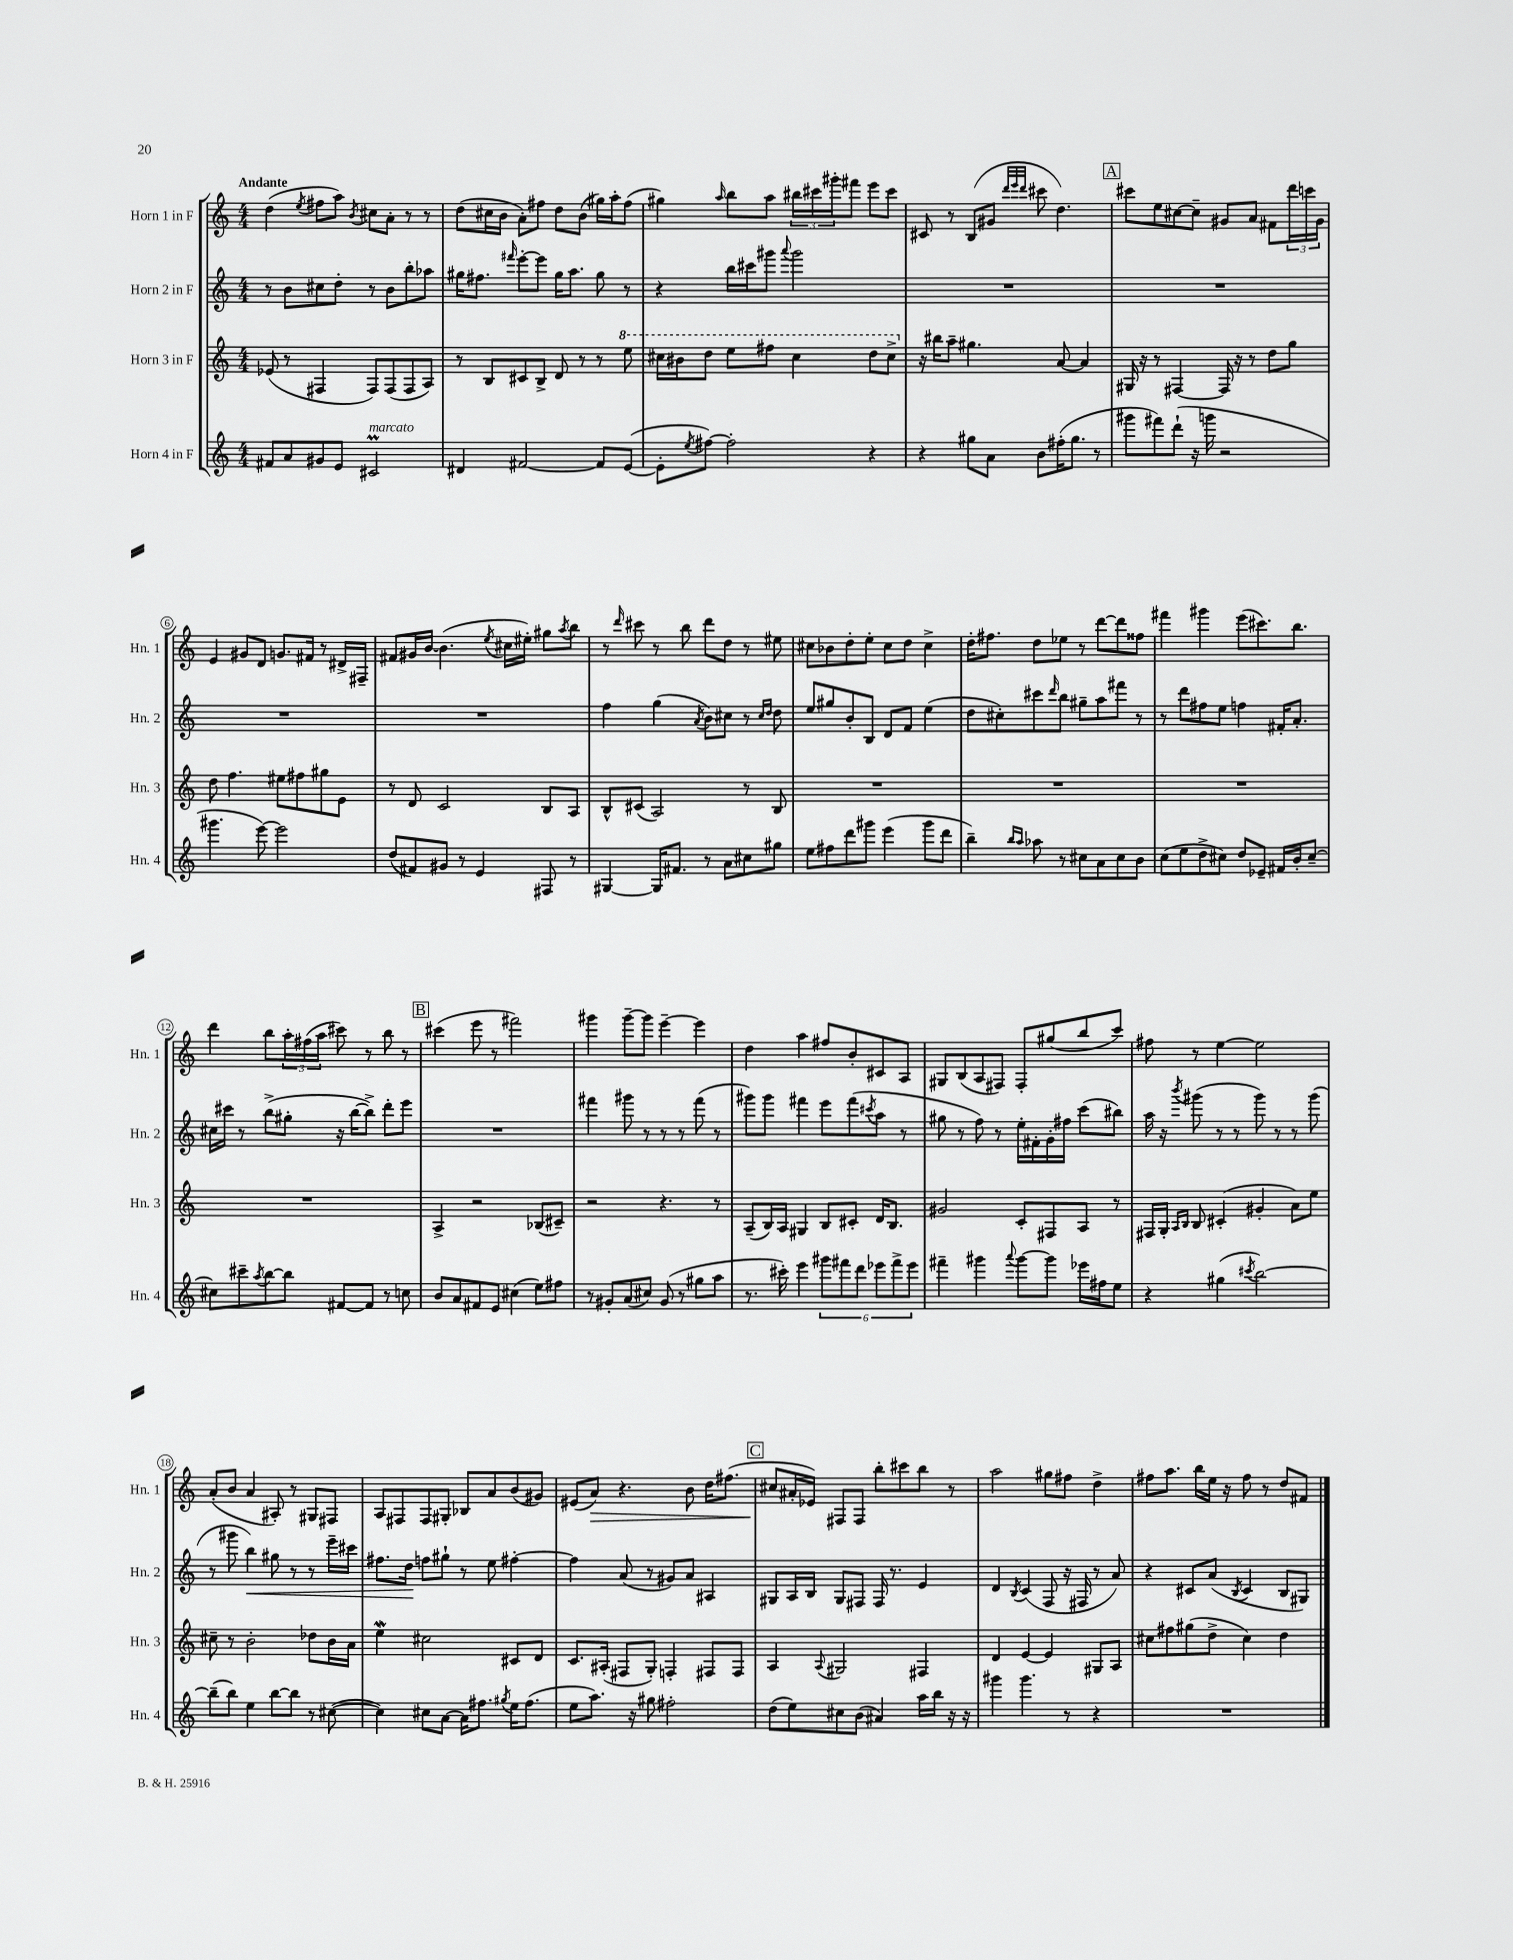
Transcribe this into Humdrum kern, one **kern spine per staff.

**kern	**kern	**kern	**kern
*staff4	*staff3	*staff2	*staff1
*clefG2	*clefG2	*clefG2	*clefG2
*k[]	*k[]	*k[]	*k[]
*M4/4	*M4/4	*M4/4	*M4/4
8f#	(8e-	8r	(4dd
8a	8r	8b	.
.	.	.	8qee
8g#	4F#	8cc#	8ff#
8e	.	8dd'	8aa)
.	.	.	8qb
2c#	8F#)	8r	8cc#
.	(8F#	8b	8a'
.	8F#	8bb'	8r
.	8A)	8aa-	8r
=	=	=	=
4d#	8r	16gg#	(8dd
.	.	8.ff#	.
.	8B	.	16cc#
.	.	.	16b
.	.	16qqfff#	.
[2f#	8c#	[8eee'	8a')
.	8B^	8eee]	8ff#
.	8d	16gg#	8dd
.	.	8.aa	.
.	8r	.	(8b
8f#]	8r	8gg#	16gg#)
.	.	.	16aa'
([8e	8eee	8r	(8ff#
=	=	=	=
8e']	16ccc#	4r	4gg#)
.	16bb#	.	.
8qee	.	.	.
[8ff#)	8ddd	.	.
.	.	.	16qqaa
2ff#']	8eee	16bb	8bb
.	.	16ccc#	.
.	8fff#	8ggg#	8aa
.	.	8qqaaa	.
.	4ccc#	2ggg#	24bb#
.	.	.	24ccc#
.	.	.	24ggg#'
.	.	.	8fff#
4r	8ddd	.	8eee
.	8ccc#^	.	8ccc#
=	=	=	=
4r	16r	1r	8c#
.	16bb#	.	.
.	8aa~	.	8r
8gg#	4.gg#	.	(8B
8a	.	.	8g#
.	.	.	32qqddd
.	.	.	32qqeee
.	.	.	32qqddd
8b	.	.	8ccc#
(16ff#'	[8a	.	4.dd)
8.gg#	.	.	.
.	4a]	.	.
8r	.	.	.
=	=	=	=
8ggg#	16G#	1r	8ccc#
.	16r	.	.
8fff#)	8r	.	8ee
(8ddd`	[4F#	.	[8cc#
16r	.	.	8cc#~]
16ggg	.	.	.
2r	16F#]	.	8g#
.	16r	.	.
.	8r	.	8a
.	8dd	.	8f#
.	8gg	.	24ddd
.	.	.	24ccc
.	.	.	24g#
=	=	=	=
4.ggg#	8dd	1r	4e
.	4.ff	.	.
.	.	.	8g#
[8eee)	.	.	8d
2eee]	8ee#	.	8.g
.	8ff#	.	.
.	.	.	16f#
.	8gg#	.	8r
.	8e	.	16d#^
.	.	.	16F#~
=	=	=	=
(8dd	8r	1r	8f#
8f#)	8d	.	16g#
.	.	.	[16b
8g#	2c	.	(4.b]
8r	.	.	.
4e	.	.	.
.	.	.	8qee
.	.	.	16cc#
.	.	.	16ee#')
8F#	8B	.	8gg#
.	.	.	8qaa
8r	8A	.	8bb
=	=	=	=
[4G#	8B^^	4ff	8r
.	.	.	16qqddd
.	(8c#	.	8ccc#
16G#]	2A)	(4gg	8r
8.f#	.	.	.
.	.	.	8bb
.	.	8qa	.
8r	.	8b)	8ddd
8a	.	8cc#	8dd
8cc#	8r	8r	8r
.	.	16qqcc#	.
.	.	16qqdd	.
8gg#	8B	8dd	8ee#
=	=	=	=
8ee	1r	8ee	8cc#
8ff#	.	8gg#	8b-
8ddd	.	8b'	8dd'
8ggg#	.	8B	8ee'
(4eee	.	8d	8cc#
.	.	8f	8dd
8ggg#	.	(4ee	4cc#^
8ddd	.	.	.
=	=	=	=
4bb~)	1r	8dd	16dd'
.	.	.	8.ff#
.	.	8cc#')	.
16qqbb	.	.	.
16qqaa	.	.	.
8aa-	.	8ccc#	8dd
.	.	16qqddd	.
8r	.	8bb	8ee-
8cc#	.	8gg#~	8r
8a	.	8aa	[8ddd
8cc#	.	8fff#	8ddd]
8b	.	8r	8ff##
=	=	=	=
(8cc	1r	8r	4fff#
8ee	.	8ddd	.
8dd^	.	8ff#	4ggg#
8cc#)	.	8ee	.
8dd	.	4ff	(8eee
8e-~	.	.	8.ccc#)
16f#	.	16f#'	.
16b'	.	8.a'	8.bb
[8cc#~	.	.	.
=	=	=	=
8cc#]	1r	16cc#	4ddd
.	.	16ccc#	.
8ccc#~	.	8r	.
8qaa	.	.	.
[8bb	.	(8bb^	8bb
8bb]	.	8gg#'	24aa'
.	.	.	(24ff#
.	.	.	24aa
[8f#	.	16r	8ccc#)
.	.	[16bb	.
8f#]	.	8bb^])	8r
8r	.	8ddd'	8bb
8cc	.	8eee	8r
=	=	=	=
8b	4A^	1r	(4ccc#
8a	.	.	.
8f#	2r	.	8eee
8e	.	.	8r
(4cc#	.	.	2fff#)
8ee)	(8B-	.	.
8ff#	8c#~)	.	.
=	=	=	=
8r	2r	4fff#	4ggg#
8g#'	.	.	.
(8a	.	8ggg#	[8ggg#~
8cc#)	.	8r	8ggg#]
(8g#	4.r	8r	[4eee~
8r	.	8r	.
8gg#	.	(8fff#	4eee]
8aa	8r	8r	.
=	=	=	=
8.r	(8A~	8ggg#)	4dd
.	16B)	8ggg#	.
16ccc#')	16A	.	.
4eee	4G#	4fff#	4aa
12ggg#	8B	8eee	8ff#
12fff#	.	.	.
.	8c#'	(8fff#	8b'
12ddd	.	.	.
.	.	8qccc#	.
12eee-	16d	8aa	8c#
.	8.B	.	.
12fff#^	.	.	.
.	.	8r	8A
12eee-	.	.	.
=	=	=	=
4fff#~	2g#	8gg#	8G#
.	.	8r	(8B
4ggg#	.	8ff)	8A
.	.	8r	8F#)
8qqaaa	.	.	.
[8ggg#	8c'	16ee'	8F#'
.	.	16f#'	.
8ggg#]	8F#	16g'	(8gg#
.	.	16ff#	.
16eee-	8A	(8ccc	8bb
16ff#	.	.	.
8ee	8r	8bb#)	8ccc)
=	=	=	=
4r	16F#	16aa	8ff#
.	16G'	16r	.
.	16qqA	.	.
.	16qqB	8qbbb	.
.	8B	(8ggg#	8r
(4gg#	(4c#'	8r	[4ee
.	.	8r	.
8qccc#	.	.	.
[2bb)	4g#'	8ggg#)	2ee]
.	.	8r	.
.	8a)	8r	.
.	8ee	(8ggg#	.
=	=	=	=
(8bb~]	8cc#~	8r	(8a'
8bb)	8r	8ggg#	8b
4ee	2b'	4bb)	4a
[8bb	.	8gg#	8A#')
8bb]	.	8r	8r
8r	8dd-	8r	8G#
([8cc#	16b	16eee~	8F#
.	16a	16ccc#	.
=	=	=	=
4cc#])	4ee	8.ff#	8A
.	.	.	8F#
.	.	16dd	.
8cc#	2cc#	8ff	8F#
[8a	.	8gg#`	8G#'
16a]	.	8r	8B-
8.ff#	.	.	.
.	.	8ee	8a
8qgg#	.	.	.
16ee	8c#	[4ff#'	(8b
(8.ff#	.	.	.
.	8d	.	8g#)
=	=	=	=
8ee	8.c	4ff#]	(8e#
8.aa)	.	.	8a)
.	(16A#'	.	.
.	8F#	(8a	4.r
16r	.	.	.
8gg#	8G')	8r	.
2ff#'	4F'	8g#)	.
.	.	8a	8b
.	8F#	4A#	16dd
.	.	.	(8.ff#
.	8F#	.	.
=	=	=	=
(8dd	4A	8G#	8cc#
8ee)	.	16A	16a#'
.	.	16B	16e-)
.	8qqA	.	.
8cc#	2G#	8G#	8F#
(8b	.	8F#	8F#
4a#)	.	16F#	8bb'
.	.	8.r	.
.	.	.	8ccc#
16aa	4F#	4e	8bb
16bb	.	.	.
16r	.	.	8r
16r	.	.	.
=	=	=	=
4ggg#	4d	4d	2aa
.	.	8qB	.
4.ggg#	[4e	(4c	.
.	4e]	8F	8gg#
8r	.	16r	8ff#
.	.	16F#	.
4r	8G#	8r	4dd^
.	8A	8a)	.
=	=	=	=
1r	8cc#	4r	8ff#
.	8ff#	.	8.aa
.	(8gg#	8c#	.
.	.	.	16bb
.	8dd^	(8a	16ee
.	.	.	16r
.	.	8qB	.
.	4cc#)	4c#	8ff#
.	.	.	8r
.	4dd	8B	8dd
.	.	8G#)	8f#
==	==	==	==
*-	*-	*-	*-
